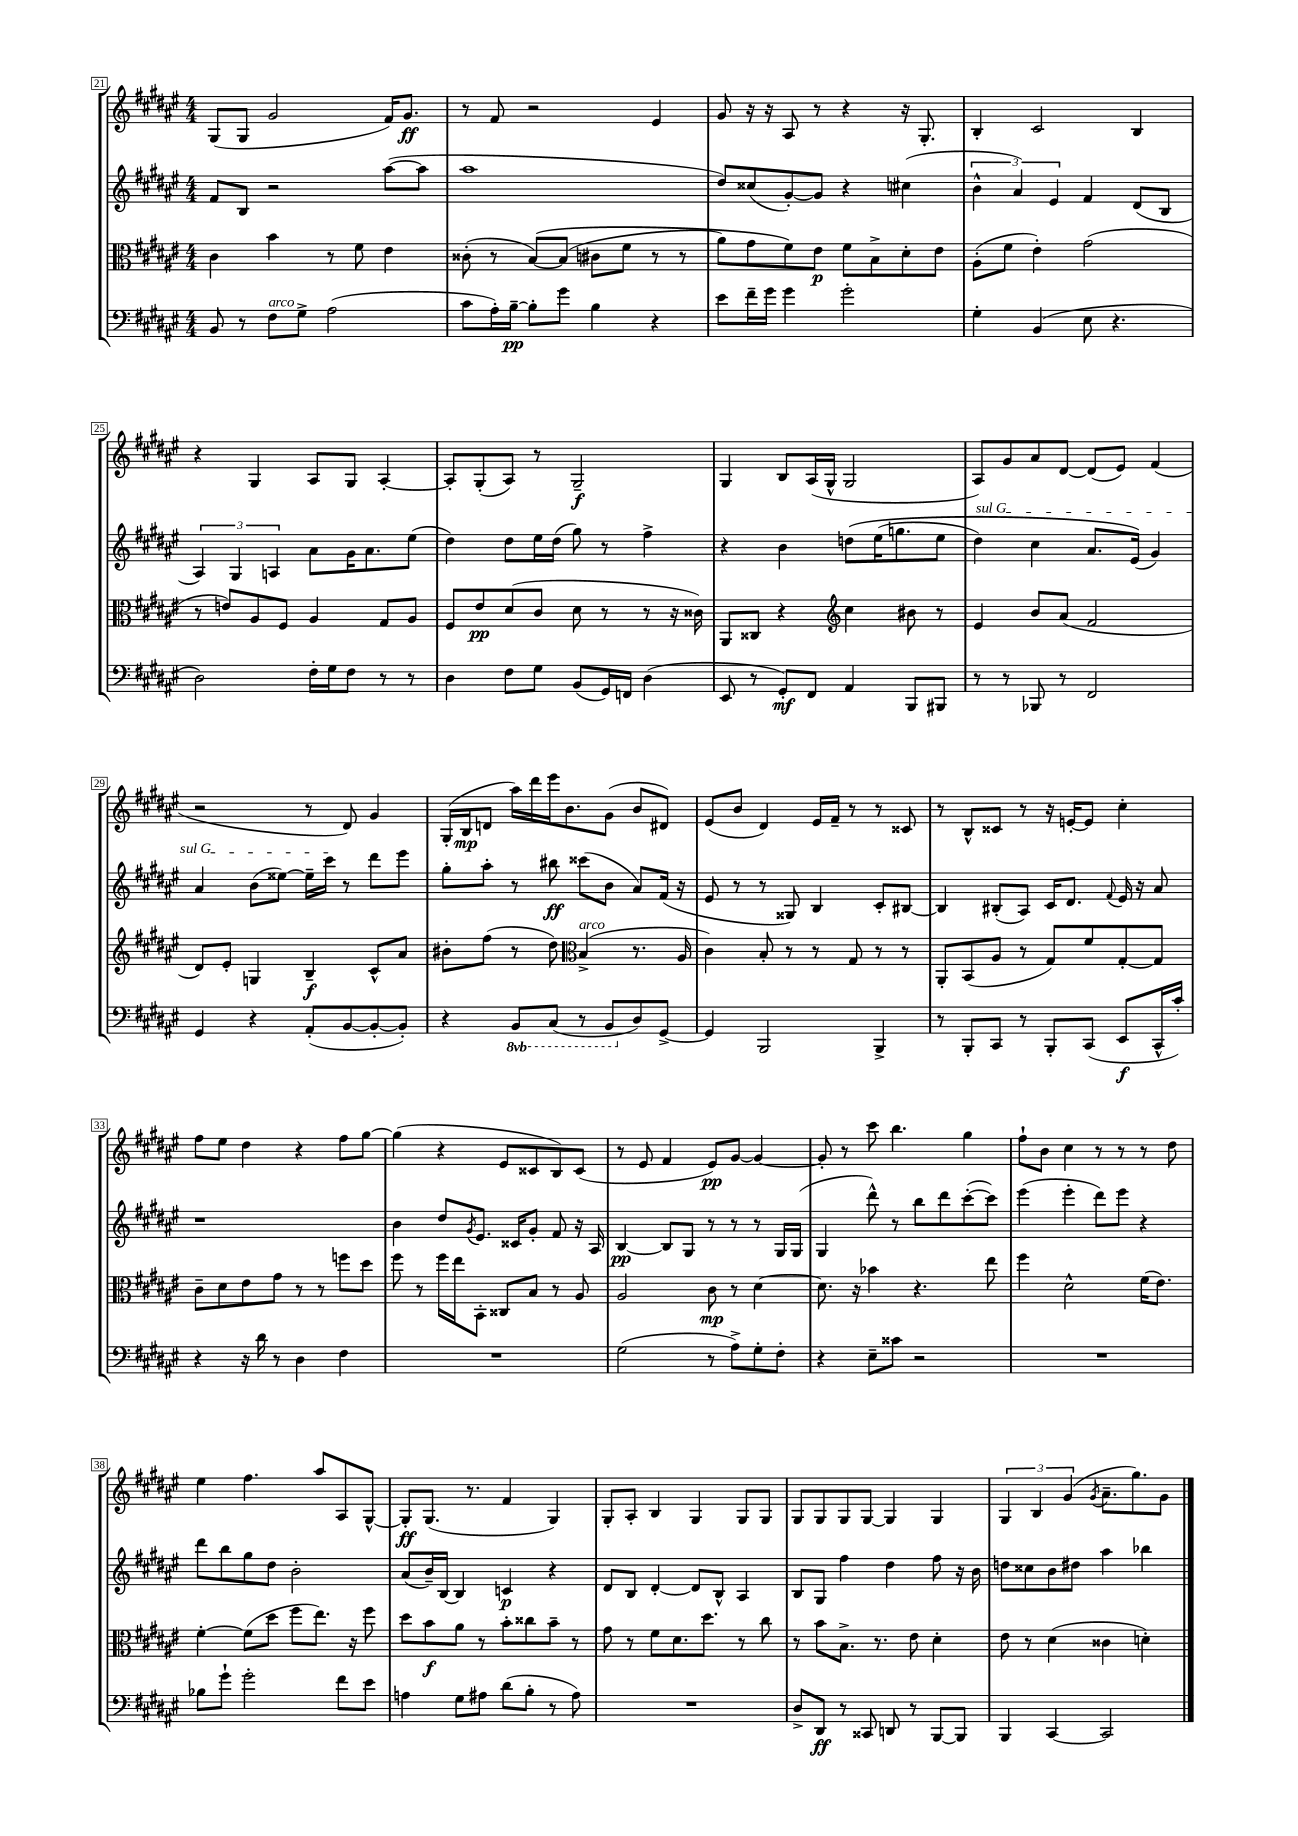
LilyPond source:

<<
\new StaffGroup <<
\new Staff = "s0" {
    \clef treble \key fis \major \numericTimeSignature \time 4/4
    gis8( gis8 gis'2 fis'16) gis'8.\ff |
    r8 fis'8 r2 eis'4 |
    gis'8 r16 r16 ais8 r8 r4 r16 gis8.-. |
    b4-. cis'2 b4 |
    r4 gis4 ais8 gis8 ais4~-. |
    ais8-. gis8-.( ais8) r8 gis2--\f |
    gis4 b8 ais16( gis16-^ gis2 |
    ais8) gis'8 ais'8 dis'8~ dis'8( eis'8) fis'4( |
    r2 r8 dis'8) gis'4 |
    gis16-.( b16\mp d'8 ais''16) dis'''16 eis'''16 b'8. gis'8( b'8 dis'8) |
    eis'8( b'8 dis'4) eis'16 fis'16-- r8 r8 cisis'8 |
    r8 b8-^ cisis'8 r8 r16 e'16~-. e'8 cis''4-. |
    fis''8 eis''8 dis''4 r4 fis''8 gis''8~ |
    gis''4( r4 eis'8 cisis'8 b8) cisis'8( |
    r8 eis'8 fis'4 eis'8\pp) gis'8~ gis'4~ |
    gis'8-. r8 cis'''8 b''4. gis''4 |
    fis''8-! b'8 cis''4 r8 r8 r8 dis''8 |
    eis''4 fis''4. ais''8 ais8 gis8~-^ |
    gis8-.\ff gis8.( r8. fis'4 gis4) |
    gis8-. ais8-. b4 gis4 gis8 gis8 |
    gis8 gis8 gis8 gis8~ gis4 gis4 |
    \tuplet 3/2 { gis4 b4 gis'4( } \acciaccatura { gis'8 } ais'8.-- gis''8.) gis'8 \bar "|." |
}
\new Staff = "s1" {
    \clef treble \key fis \major \numericTimeSignature \time 4/4
    fis'8 b8 r2 ais''8~( ais''8 |
    ais''1 |
    dis''8) cisis''8( gis'8~-.) gis'8 r4 cis''4( |
    \tuplet 3/2 { b'4-^ ais'4) eis'4 } fis'4 dis'8( b8 |
    \tuplet 3/2 { ais4) gis4 a4 } ais'8 gis'16 ais'8. eis''8( |
    dis''4) dis''8 eis''16 dis''16( gis''8) r8 fis''4-> |
    r4 b'4 d''8\( eis''16( g''8. eis''8 |
    \once \override TextSpanner.bound-details.left.text = \markup { \italic "sul G" } dis''4\startTextSpan) cis''4 ais'8. eis'16(\) gis'4) |
    ais'4 b'8( eisis''8~) eisis''16-- cis'''16\stopTextSpan r8 dis'''8 eis'''8 |
    gis''8-. ais''8-. r8 bis''8\ff cisis'''8( b'8 ais'8) fis'16( r16 |
    eis'8 r8 r8 gisis8) b4 cis'8-. bis8~ |
    bis4 bis8-.( ais8) cis'16 dis'8. \appoggiatura { fis'8 } eis'16 r16 ais'8 |
    r1 |
    b'4 dis''8 \acciaccatura { gis'8 } eis'8. cisis'16 gis'8-. fis'8 r16 ais16 |
    b4~\pp b8 gis8 r8 r8 r8 gis16 gis16( |
    gis4 dis'''8-^) r8 b''8 dis'''8 cis'''8~-.( cis'''8) |
    eis'''4( eis'''4-. dis'''8) eis'''8 r4 |
    dis'''8 b''8 gis''8 dis''8 b'2-. |
    ais'8( b'16--) b16~ b4 c'4\p r4 |
    dis'8 b8 dis'4~-. dis'8 b8-^ ais4 |
    b8 gis8 fis''4 dis''4 fis''8 r16 b'16 |
    d''8 cisis''8 b'8 dis''8 ais''4 bes''4 \bar "|." |
}
\new Staff = "s2" {
    \clef alto \key fis \major \numericTimeSignature \time 4/4
    cis'4 b'4 r8 fis'8 eis'4 |
    cisis'8-.( r8 b8~)\( b8( cis'8 fis'8 r8 r8 |
    ais'8) gis'8 fis'8\) eis'8\p fis'8 b8-> dis'8-. eis'8 |
    ais8-.( fis'8 eis'4-.) gis'2( |
    r8 e'8) ais8 fis8 ais4 gis8 ais8 |
    fis8 eis'8\pp dis'8( cis'8 dis'8 r8 r8 r16 cisis'16) |
    ais,8 cisis8 r4 \clef treble cis''4 bis'8 r8 |
    eis'4 b'8 ais'8( fis'2 |
    dis'8) eis'8-. g4 b4--\f cis'8-^ ais'8 |
    bis'8-. fis''8( r8 dis''8) \clef alto b4->^\markup { \italic "arco" }( r8. ais16 |
    cis'4) b8-. r8 r8 gis8 r8 r8 |
    ais,8-. b,8( ais8 r8 gis8) fis'8 gis8~-. gis8 |
    cis'8-- dis'8 eis'8 gis'8 r8 r8 f''8 dis''8 |
    fis''8 r8 fis''16 eis''16 b,8-. cisis8 b8 r8 ais8 |
    ais2 cis'8\mp r8 dis'4~ |
    dis'8. r16 bes'4 r4. eis''8 |
    fis''4 dis'2-^ fis'16( eis'8.) |
    fis'4~-. fis'8( dis''8 fis''8 eis''8.) r16 fis''8 |
    dis''8 b'8\f ais'8 r8 b'8-. cisis''8 b'8-- r8 |
    gis'8 r8 fis'8 dis'8. dis''8. r8 cis''8 |
    r8 b'8 b8.-> r8. eis'8 dis'4-. |
    eis'8 r8 dis'4( cisis'4 d'4-.) \bar "|." |
}
\new Staff = "s3" {
    \clef bass \key fis \major \numericTimeSignature \time 4/4 \set Staff.ottavationMarkups = #ottavation-simple-ordinals
    b,8 r8 fis8^\markup { \italic "arco" } gis8-> ais2( |
    cis'8 ais16-.) b16~--\pp b8-. gis'8 b4 r4 |
    eis'8 fis'16-- gis'16 gis'4 gis'2-. |
    gis4-. b,4( eis8 r4. |
    dis2) fis16-. gis16 fis8 r8 r8 |
    dis4 fis8 gis8 b,8( gis,16) f,16 dis4( |
    eis,8 r8 gis,8-.\mf) fis,8 ais,4 b,,8 bis,,8 |
    r8 r8 bes,,8 r8 fis,2 |
    gis,4 r4 ais,8-.( b,8~ b,8~-. b,8-.) |
    r4 \ottava #-1 b,,8 cis,8( r8 b,,8 \ottava #0 dis8) gis,8~-> |
    gis,4 b,,2 b,,4-> |
    r8 b,,8-. cis,8 r8 b,,8-. cis,8( eis,8\f cis,16-^ cis'16-.) |
    r4 r16 dis'16 r8 dis4 fis4 |
    R1 |
    gis2( r8 ais8->) gis8-. fis8-. |
    r4 eis8-- cisis'8 r2 |
    R1 |
    bes8 gis'8-! gis'2-. fis'8 eis'8 |
    a4 gis8 ais8 dis'8( b8-. r8 ais8) |
    R1 |
    dis8-> dis,8\ff r8 cisis,8 d,8 r8 b,,8~ b,,8 |
    b,,4 cis,4~ cis,2 \bar "|." |
}
>>
>>
\layout { \context { \Score currentBarNumber = #21 \override BarNumber.stencil = #(make-stencil-boxer 0.1 0.3 ly:text-interface::print) } }
